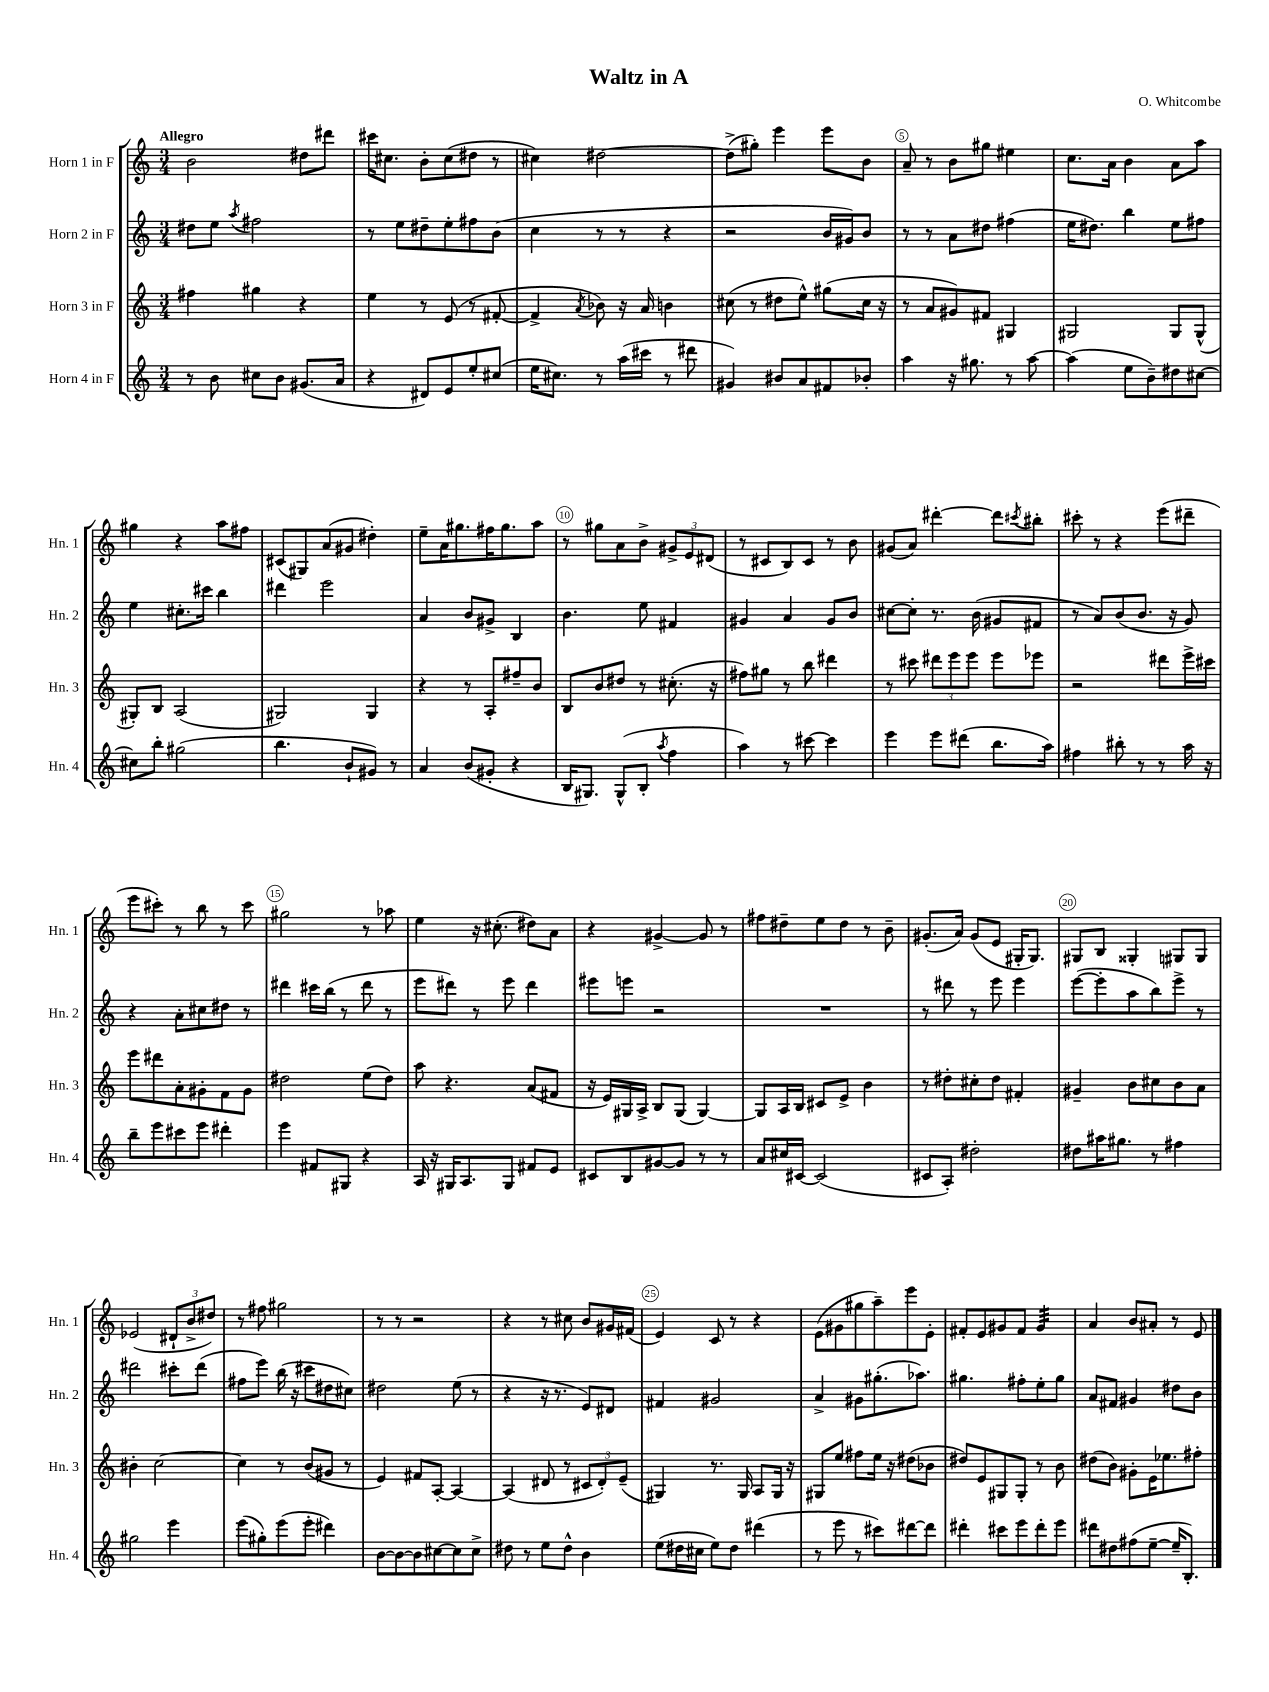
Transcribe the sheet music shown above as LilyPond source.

\header { title = "Waltz in A" composer = "O. Whitcombe" }
<<
\new StaffGroup <<
\new Staff = "s0" \with { instrumentName = "Horn 1 in F" shortInstrumentName = "Hn. 1" } {
    \clef treble \key c \major \numericTimeSignature \time 3/4 \tempo "Allegro"
    b'2 dis''8 dis'''8 |
    cis'''16 cis''8. b'8-. cis''8( dis''8 r8 |
    cis''4) dis''2~ |
    dis''8->( gis''8-.) e'''4 e'''8 b'8 |
    a'8-- r8 b'8 gis''8 eis''4 |
    c''8. a'16 b'4 a'8 a''8 |
    gis''4 r4 a''8 fis''8 |
    cis'8( gis8) a'8( gis'8 dis''4-.) |
    e''8-- a'16 gis''8. fis''16 gis''8. a''8 |
    r8 gis''8 a'8 b'8-> \tuplet 3/2 { gis'8-> e'8 dis'8( } |
    r8 cis'8 b8) cis'8 r8 b'8 |
    gis'8( a'8) dis'''4~-. dis'''8 \acciaccatura { cis'''8 } bis''8-. |
    cis'''8-. r8 r4 e'''8( dis'''8-- |
    e'''8 cis'''8-.) r8 b''8 r8 cis'''8 |
    gis''2 r8 aes''8 |
    e''4 r16 cis''8.-.( dis''8) a'8 |
    r4 gis'4~-> gis'8 r8 |
    fis''8 dis''8-- e''8 dis''8 r8 b'8-- |
    gis'8.-.( a'16) gis'8( e'8 gis16-. gis8.) |
    gis8 b8 gisis4-. gis8 gis8 |
    ees'2( \tuplet 3/2 { dis'8-! b'8-> dis''8) } |
    r8 fis''8 gis''2 |
    r8 r8 r2 |
    r4 r8 cis''8 b'8 gis'16 fis'16( |
    e'4) c'8 r8 r4 |
    e'8( gis'8 gis''8 a''8--) e'''8 e'8-. |
    fis'8-. e'8 gis'8 fis'8 gis'4:32 |
    a'4 b'8 ais'8-. r8 e'8 \bar "|." |
}
\new Staff = "s1" \with { instrumentName = "Horn 2 in F" shortInstrumentName = "Hn. 2" } {
    \clef treble \key c \major \numericTimeSignature \time 3/4
    dis''8 e''8 \acciaccatura { a''8 } fis''2 |
    r8 e''8 dis''8-- e''8-. fis''8 b'8( |
    c''4 r8 r8 r4 |
    r2 b'16 gis'16) b'8 |
    r8 r8 a'8 dis''8 fis''4( |
    e''16 dis''8.) b''4 e''8 fis''8 |
    e''4 cis''8.-. cis'''16 b''4 |
    dis'''4 e'''2 |
    a'4 b'8 gis'8-> b4 |
    b'4. e''8 fis'4 |
    gis'4 a'4 gis'8 b'8 |
    cis''8~ cis''8-. r8. b'16( gis'8 fis'8 |
    r8 a'8) b'8( b'8. r16 g'8) |
    r4 a'8-. cis''8 dis''8 r8 |
    dis'''4 cis'''16 b''16( r8 dis'''8 r8 |
    e'''8 dis'''8) r8 e'''8 dis'''4 |
    eis'''8 e'''8 r2 |
    R2. |
    r8 dis'''8 r8 e'''8 e'''4 |
    e'''8~( e'''8-. a''8 b''8) e'''8-> r8 |
    dis'''2 cis'''8-. dis'''8( |
    fis''8 e'''8) b''16( r16 cis'''8 dis''8 cis''8) |
    dis''2 e''8( r8 |
    r4 r16 r8. e'8) dis'8 |
    fis'4 gis'2 |
    a'4-> gis'8 gis''8.-.( aes''8.) |
    gis''4. fis''8-. e''8-. gis''8 |
    a'8 fis'8 gis'4 dis''8 b'8 \bar "|." |
}
\new Staff = "s2" \with { instrumentName = "Horn 3 in F" shortInstrumentName = "Hn. 3" } {
    \clef treble \key c \major \numericTimeSignature \time 3/4
    fis''4 gis''4 r4 |
    e''4 r8 e'8( r8 fis'8~-. |
    fis'4-> \acciaccatura { a'8 } bes'8) r16 a'16 b'4 |
    cis''8( r8 dis''8 e''8-^) gis''8( cis''16 r16 |
    r8 a'8 gis'8) fis'8 gis4 |
    gis2 gis8 gis8-^( |
    gis8-.) b8 a2( |
    gis2) gis4 |
    r4 r8 a8-. fis''8-- b'8 |
    b8 b'8 dis''8 r8 cis''8.-.( r16 |
    fis''8) gis''8 r8 b''8 dis'''4 |
    r8 cis'''8 \tuplet 3/2 { dis'''8 e'''8 e'''8 } e'''8 ees'''8 |
    r2 dis'''8 e'''16-> cis'''16 |
    e'''8 dis'''8 a'8-. gis'8-. f'8 gis'8 |
    dis''2 e''8( dis''8) |
    a''8 r4. a'8( fis'8 |
    r16 e'16) gis16 a16-> b8 gis8( gis4~) |
    gis8 a16 b16 cis'8 e'8-> b'4 |
    r8 dis''8-. cis''8-. dis''8 fis'4-. |
    gis'4-- b'8 cis''8 b'8 a'8 |
    bis'4-. c''2~ |
    c''4 r8 b'8( gis'8 r8 |
    e'4) fis'8 a8~-. a4~ |
    a4( dis'8 r8 \tuplet 3/2 { cis'8 dis'8-.) e'8--( } |
    gis4) r8. gis16 a8 gis16 r16 |
    gis8 e''8 fis''8 e''16 r16 dis''8( bes'8 |
    dis''8) e'8 gis8 gis8-. r8 b'8 |
    dis''8( b'8) gis'8-. e'16 ees''8. fis''8-. \bar "|." |
}
\new Staff = "s3" \with { instrumentName = "Horn 4 in F" shortInstrumentName = "Hn. 4" } {
    \clef treble \key c \major \numericTimeSignature \time 3/4
    r8 b'8 cis''8 b'8 gis'8.( a'16 |
    r4 dis'8) e'8 e''8-. cis''8( |
    e''16 cis''8.) r8 a''16( cis'''16 r8 dis'''8 |
    gis'4) bis'8 a'8 fis'8 bes'8-. |
    a''4 r16 gis''8. r8 a''8~ |
    a''4( e''8 b'8--) dis''8 cis''8~ |
    cis''8 b''8-. gis''2( |
    b''4. b'8-! gis'8) r8 |
    a'4 b'8( gis'8-. r4 |
    b16 gis8.) gis8-^( b8-. \acciaccatura { a''8 } f''4 |
    a''4) r8 cis'''8~ cis'''4 |
    e'''4 e'''8 dis'''8( b''8. a''16) |
    fis''4 bis''8-. r8 r8 a''16 r16 |
    b''8-- e'''8 cis'''8 e'''8 dis'''4-. |
    e'''4 fis'8 gis8 r4 |
    a16 r16 gis16 a8. gis8 fis'8 e'8 |
    cis'8 b8 gis'8~ gis'8 r8 r8 |
    a'8 cis''16 cis'16~ cis'2( |
    cis'8 a8-.) dis''2-. |
    dis''8 ais''16 gis''8. r8 fis''4 |
    gis''2 e'''4 |
    e'''8( gis''8-.) e'''8( e'''8-. dis'''4) |
    b'8~ b'8~ b'8 cis''8~ cis''8 cis''8-> |
    dis''8 r8 e''8 dis''8-^ b'4 |
    e''8( dis''16 cis''16 e''8) dis''8 dis'''4( |
    r8 e'''8 r8 cis'''8) dis'''8~ dis'''8 |
    dis'''4-. cis'''8 e'''8 dis'''8-. e'''8 |
    dis'''8 dis''8 fis''8( e''8~-- e''16-- b8.-.) \bar "|." |
}
>>
>>
\layout { \context { \Score \override BarNumber.break-visibility = ##(#f #t #t) barNumberVisibility = #(every-nth-bar-number-visible 5) \override BarNumber.stencil = #(make-stencil-circler 0.1 0.3 ly:text-interface::print) } }
